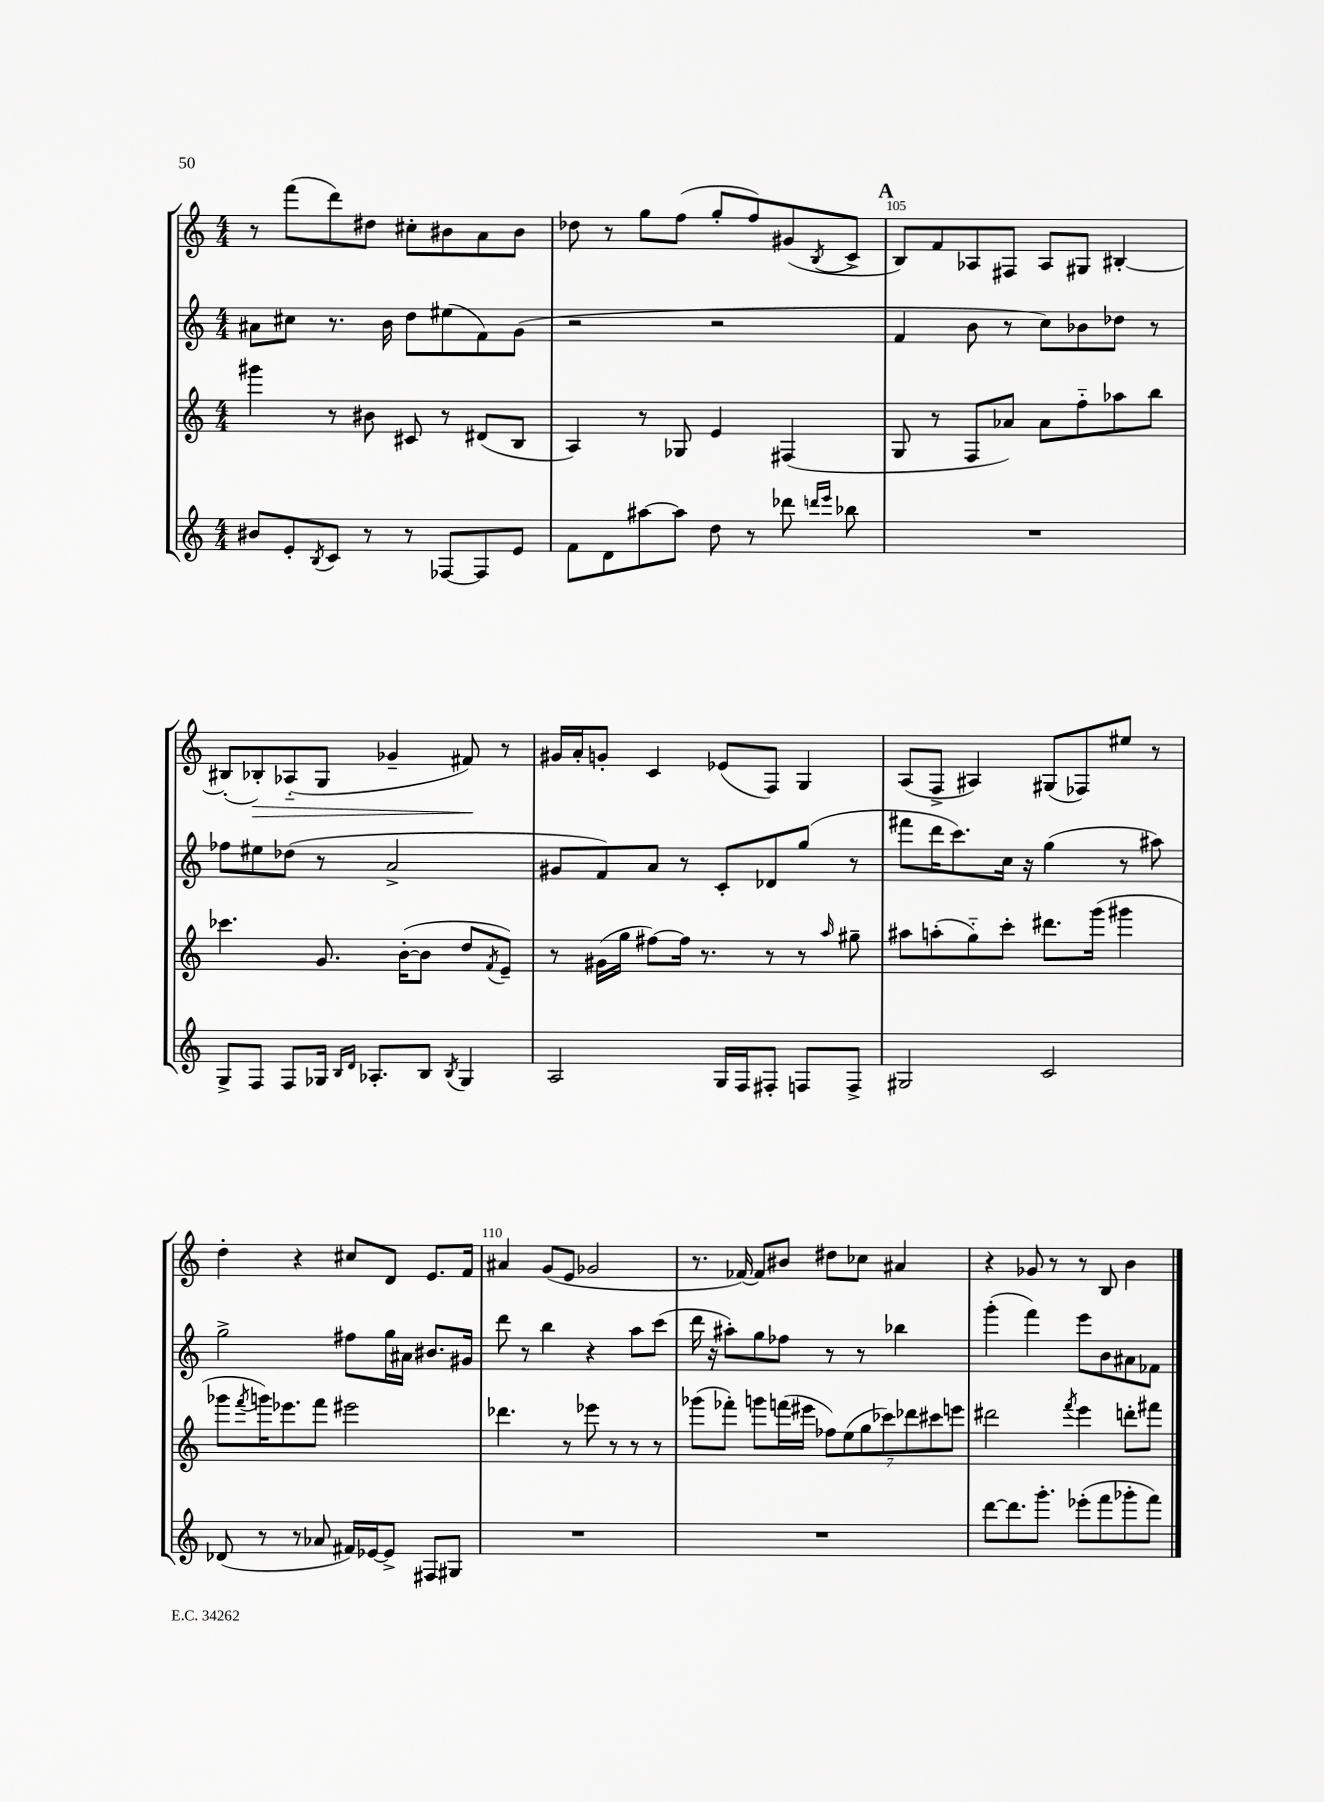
<<
\new StaffGroup <<
\new Staff = "s0" {
    \clef treble \key c \major \numericTimeSignature \time 4/4
    r8 f'''8( d'''8) dis''8 cis''8-. bis'8 a'8 bis'8 |
    des''8 r8 g''8 f''8( g''8-. f''8) gis'8( \acciaccatura { b8 } c'8-> |
    \mark \markup { \bold "A" } b8) f'8 aes8 fis8 aes8 gis8 bis4~-. |
    bis8-.( bes8-.\>) aes8-_( g8 ges'4-- fis'8\!) r8 |
    gis'16 a'16-. g'8-. c'4 ees'8( f8) g4 |
    a8( f8-> ais4) gis8( fes8) eis''8 r8 |
    d''4-. r4 cis''8 d'8 e'8. f'16 |
    ais'4 g'8( e'8 ges'2 |
    r8. fes'16~) fes'8 bis'8 dis''8 ces''8 ais'4 |
    r4 ges'8 r8 r8 b8 b'4 \bar "|." |
}
\new Staff = "s1" {
    \clef treble \key c \major \numericTimeSignature \time 4/4
    ais'8 cis''8 r8. b'16 d''8 eis''8( f'8) g'8( |
    r2 r2 |
    \mark \markup { \bold "A" } f'4 b'8 r8 c''8) bes'8 des''8 r8 |
    fes''8 eis''8 des''8( r8 a'2-> |
    gis'8 f'8) a'8 r8 c'8-. des'8 g''8( r8 |
    fis'''8 d'''16 c'''8.) c''16 r16 g''4( r8 ais''8) |
    g''2-> fis''8 g''16 ais'16 bis'8. gis'16 |
    d'''8 r8 b''4 r4 a''8 c'''8( |
    d'''16 r16 ais''8-.) g''8 fes''8 r8 r8 bes''4 |
    g'''4-.( f'''4) e'''8 b'8 ais'8 fes'8 \bar "|." |
}
\new Staff = "s2" {
    \clef treble \key c \major \numericTimeSignature \time 4/4
    gis'''4 r8 bis'8 cis'8 r8 dis'8( b8 |
    a4) r8 ges8 e'4 fis4( |
    \mark \markup { \bold "A" } g8 r8 f8 aes'8) aes'8 f''8-_ aes''8 b''8 |
    ces'''4. g'8. b'16~-.( b'8 d''8 \acciaccatura { f'8 } e'8--) |
    r8 gis'16( g''16 fis''8~) fis''16 r8. r8 r8 \grace { a''16 } gis''8-- |
    ais''8 a''8-.( g''8-_) c'''8-. dis'''8. g'''16( gis'''4 |
    ges'''8 \acciaccatura { f'''8 } g'''16) ees'''8. f'''8 eis'''2 |
    des'''4. r8 ees'''8 r8 r8 r8 |
    ges'''8( fes'''8-.) g'''8 f'''16( eis'''16 \tuplet 7/4 { fes''8) e''8( g''8 ces'''8) des'''8 cis'''8 e'''8 } |
    dis'''2 \acciaccatura { f'''8 } e'''4 d'''8-. fis'''8 \bar "|." |
}
\new Staff = "s3" {
    \clef treble \key c \major \numericTimeSignature \time 4/4
    bis'8 e'8-. \acciaccatura { b8 } c'8 r8 r8 fes8~ fes8 e'8 |
    f'8 d'8 ais''8~ ais''8 d''8 r8 des'''8 \grace { d'''16 e'''16 } bes''8 |
    \mark \markup { \bold "A" } R1 |
    g8-> f8 f8 ges16 \grace { b16 d'16 } aes8.-. b8 \acciaccatura { b8 } ges4 |
    a2 g16 f16 fis8-. f8 f8-> |
    gis2 c'2 |
    des'8( r8 r8 aes'8 fis'16) ees'16~ ees'8-> fis8 gis8 |
    R1 |
    R1 |
    d'''8~ d'''8. g'''8.-. ees'''8-.( f'''8 ges'''8-. f'''8) \bar "|." |
}
>>
>>
\layout { \context { \Score currentBarNumber = #103 \override BarNumber.break-visibility = ##(#f #t #t) barNumberVisibility = #(every-nth-bar-number-visible 5) } }
